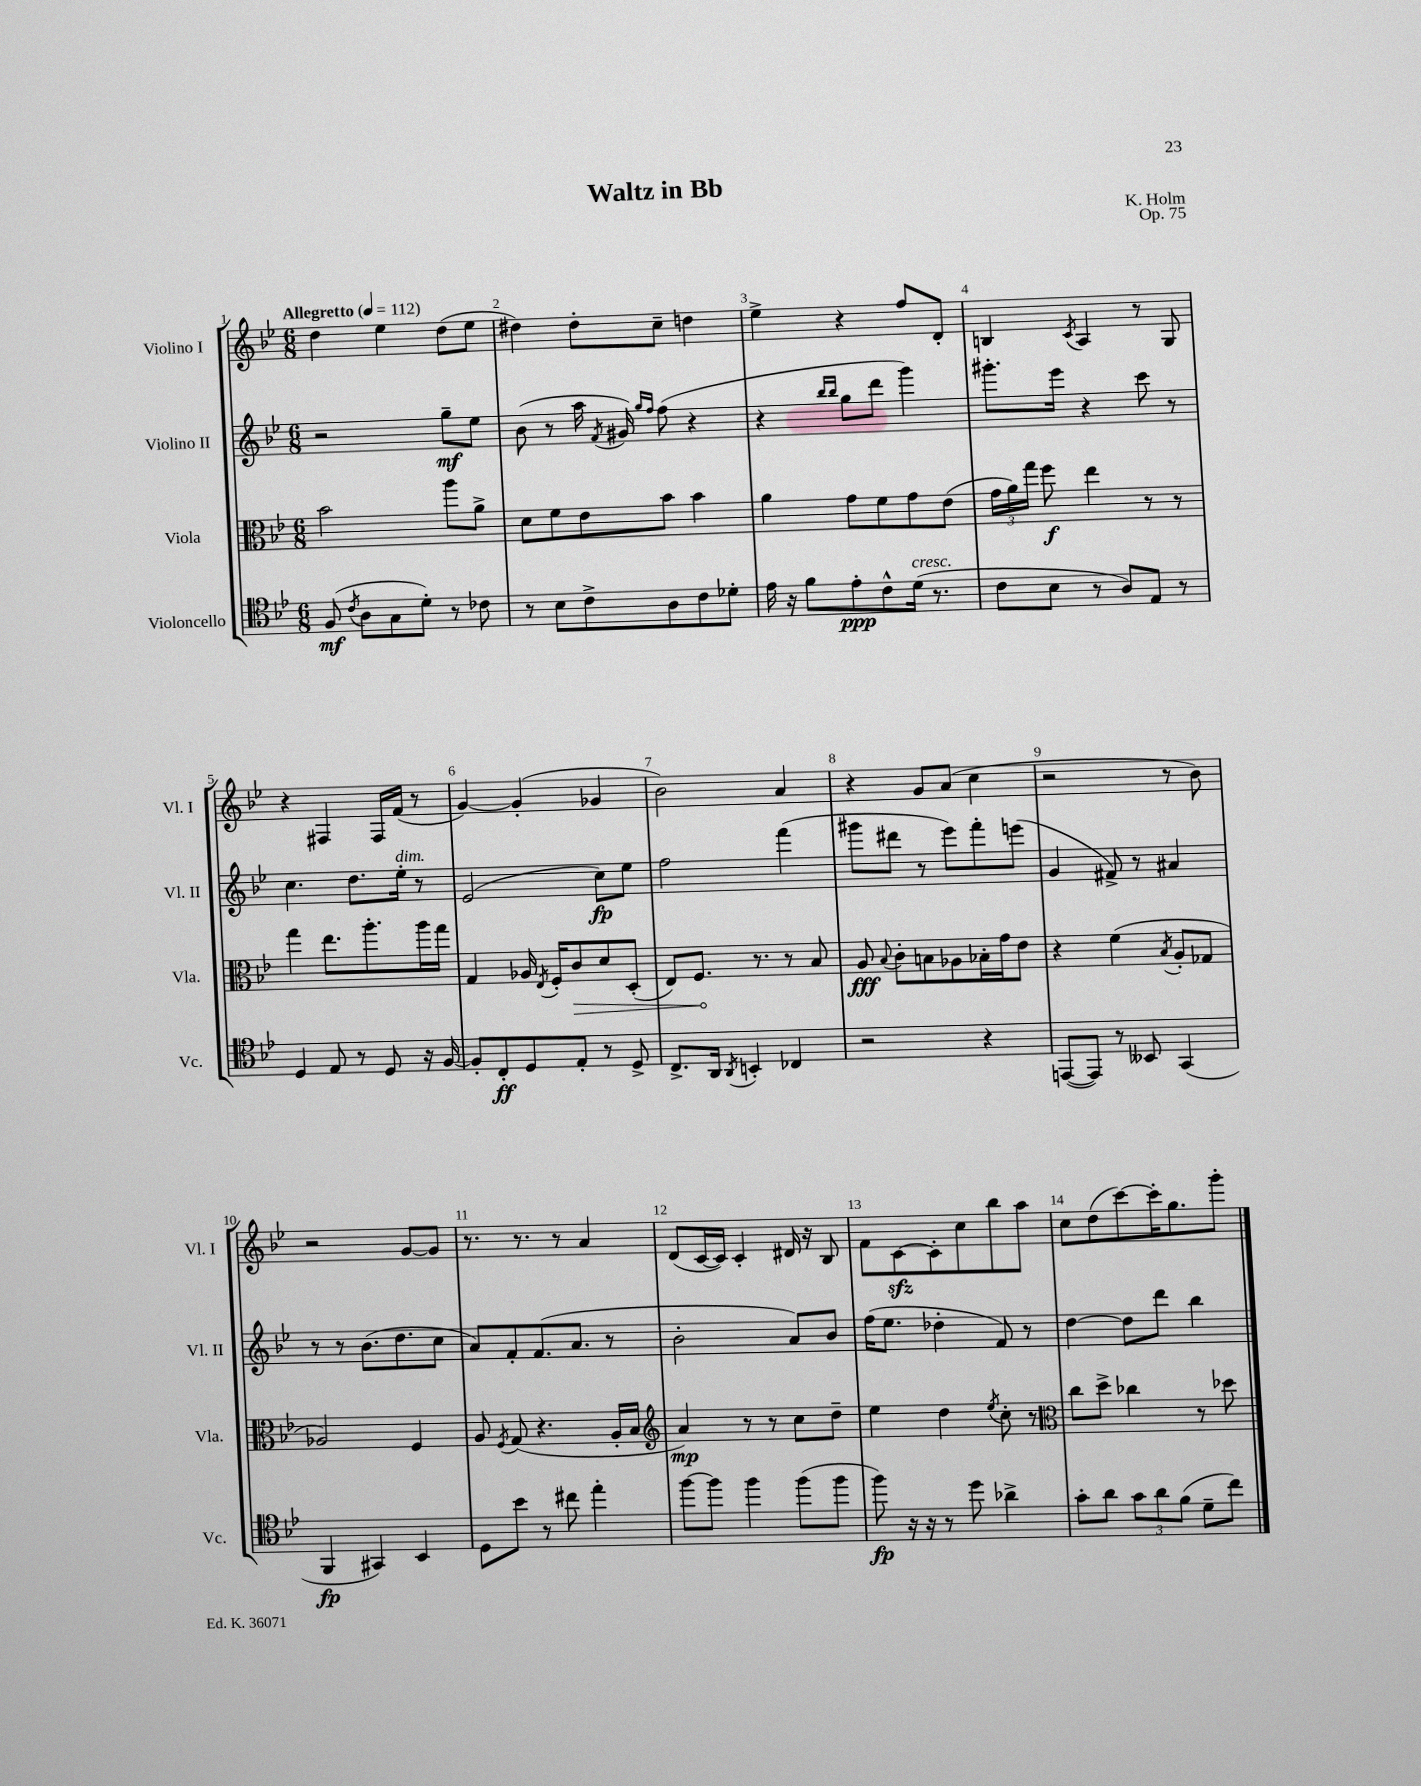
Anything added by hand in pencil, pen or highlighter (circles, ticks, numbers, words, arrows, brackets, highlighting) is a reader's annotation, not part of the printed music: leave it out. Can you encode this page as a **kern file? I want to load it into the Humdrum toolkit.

**kern	**kern	**kern	**kern
*staff4	*staff3	*staff2	*staff1
*clefC4	*clefC3	*clefG2	*clefG2
*k[b-e-]	*k[b-e-]	*k[b-e-]	*k[b-e-]
*M6/8	*M6/8	*M6/8	*M6/8
*MM112	*MM112	*MM112	*MM112
(8F	2b-	2r	4dd
8qc	.	.	.
8A	.	.	.
8G	.	.	4ee-
8d')	.	.	.
8r	8aa	8gg~	(8dd
8c-	8a^	8ee-	8ee-
=	=	=	=
8r	8d	(8b-	4dd#)
8B-	8f	8r	.
8c^	8e-	16aa	8dd#'
.	.	8qf	.
.	.	16g#)	.
.	.	16qqgg	.
.	.	16qqff	.
8A	8b-	(8ff	8cc~
8c	4b-	4r	4dd
8d-'	.	.	.
=	=	=	=
16e-	4a	4r	4ee-^
16r	.	.	.
8f	.	.	.
.	.	16qqbb-	.
.	.	16qqbb-	.
8e-'	8g	8gg	4r
8c^^	8f	8ddd	.
(16d	8g	4ggg)	8ff
8.r	.	.	.
.	(8e-	.	8d'
=	=	=	=
8c	24g	8.ggg#'	4B
.	24a)	.	.
.	24gg	.	.
8B-	8ff	.	.
.	.	16eee-	.
.	.	.	8qc
8r	4ee-	4r	4A
8A)	.	.	.
8E-	8r	8ccc	8r
8r	8r	8r	8G
=	=	=	=
4D	4gg	4.cc	4r
8E-	8.ee-	.	4F#
8r	.	8.dd	.
.	8.aa'	.	.
8D	.	.	16F#
.	.	16ee-'	(16f
16r	16aa	8r	8r
[16F	16gg	.	.
=	=	=	=
8F']	4G	(2e-	[4g)
8C'	.	.	.
8D	16A-	.	(4g']
.	8qE-	.	.
.	16F'	.	.
8E-'	8c	.	.
8r	8d	8cc)	4g-
8D^	(8D'	8ee-	.
=	=	=	=
8.C^	8E-)	2ff	2b-)
.	8.F	.	.
16AA	.	.	.
8qAA	.	.	.
4BB'	.	.	.
.	8.r	.	.
4C-	8r	(4fff	4a
.	8B-	.	.
=	=	=	=
2r	8A	8ggg#	4r
.	8qqB-	.	.
.	8c'	8ddd#	.
.	8B	8r	8g
.	8A-	8eee-)	(8a
4r	16B-'	8fff'	4cc
.	16g	.	.
.	8e-	(8eee	.
=	=	=	=
([8EE	4r	4g	2r
8EE])	.	.	.
8r	(4f	8f#^)	.
8BB--	.	8r	.
.	8qB-	.	.
(4GG	8A'	4a#	8r
.	8G-	.	8b-)
=	=	=	=
4FF	2A-)	8r	2r
.	.	8r	.
4GG#)	.	(8.b-	.
.	.	8.dd	.
4BB-	4F	.	[8g
.	.	8cc	8g]
=	=	=	=
8D	8A	8a)	8.r
.	8qF	.	.
8b-	(8G	8f'	.
.	.	.	8.r
8r	4.r	(8.f	.
8cc#	.	.	8r
.	.	8.a	.
4ee-'	.	.	4a
.	16A'	8r	.
.	16B-	.	.
=	=	=	=
*	*clefG2	*	*
[8ff	4a)	2b-'	(8d
8ff]	.	.	[16c
.	.	.	16c])
4ff	8r	.	4c'
.	8r	.	.
(8ff	8cc	8a)	16d#
.	.	.	16r
8ff	8dd~	8b-	8B-
=	=	=	=
8ff)	4ee-	(16ff	8f
.	.	8.ee-	.
16r	.	.	[8c
16r	.	.	.
8r	4dd	4dd-'	8c']
8dd	.	.	8cc
.	8qee-	.	.
4a-^	8cc'	8f)	8bb-
.	8r	8r	8aa
=	=	=	=
*	*clefC3	*	*
8g'	8cc	[4dd	8cc
8a	8dd^	.	(8dd
12g	4cc-	8dd]	[8ccc)
12a	.	.	.
.	.	8ddd	16ccc']
(12f	.	.	.
.	.	.	8.gg
8d~	8r	4bb-	.
8cc)	8dd-	.	8ggg'
==	==	==	==
*-	*-	*-	*-
